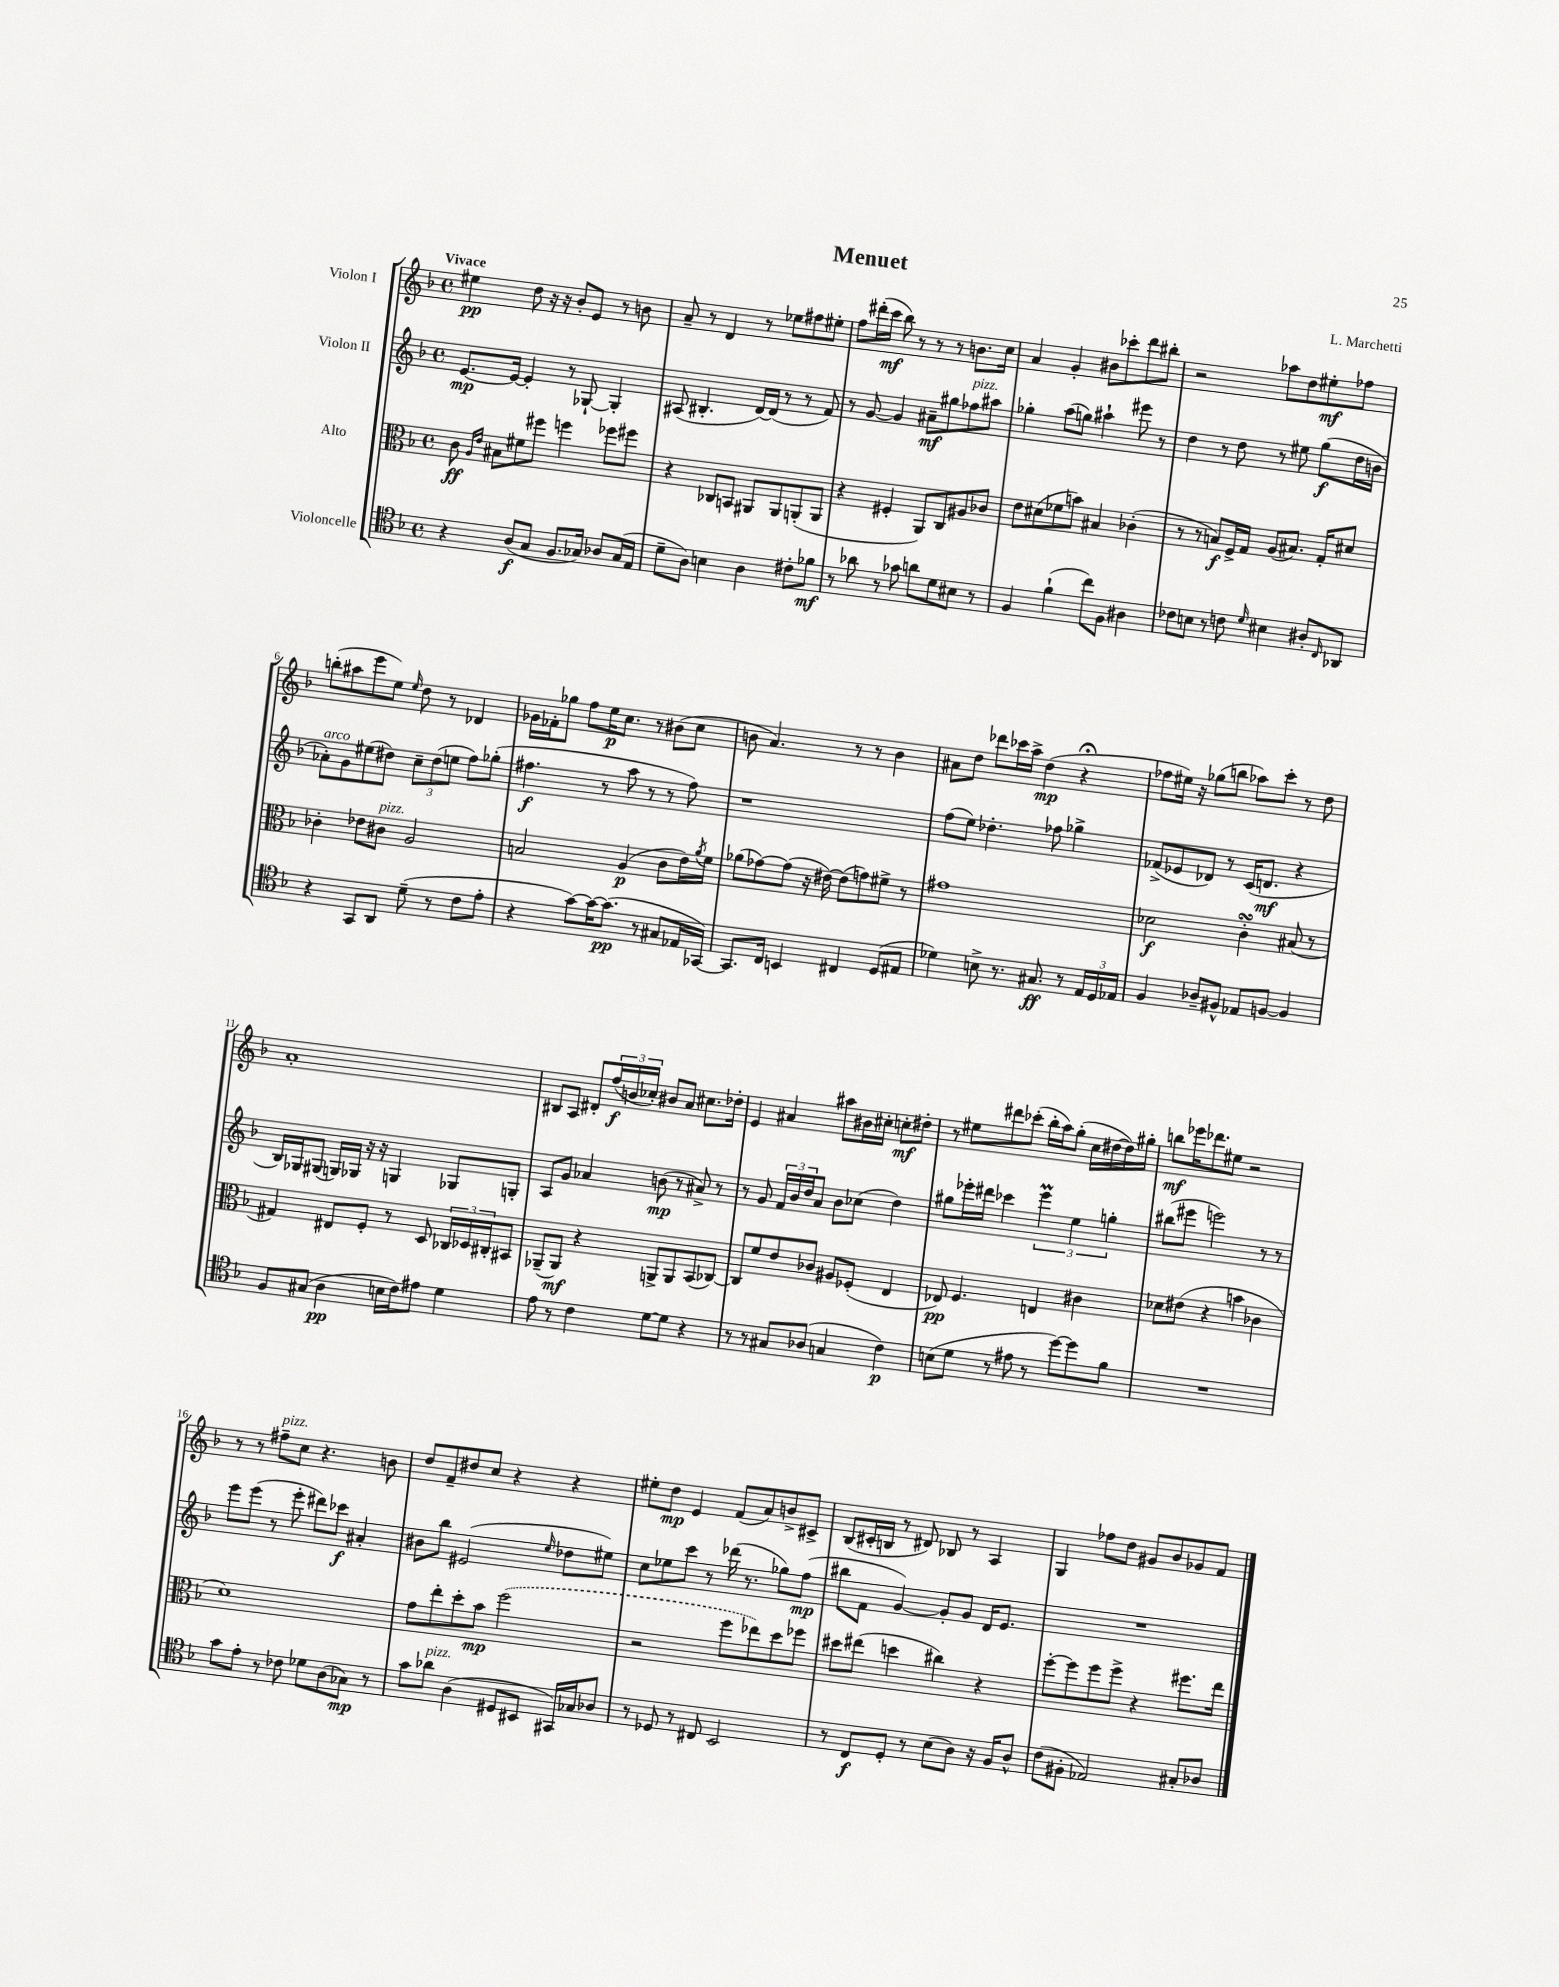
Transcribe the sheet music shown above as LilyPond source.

\header { title = "Menuet" composer = "L. Marchetti" }
<<
\new StaffGroup <<
\new Staff = "s0" \with { instrumentName = "Violon I" } {
    \clef treble \key f \major \defaultTimeSignature \time 4/4 \tempo "Vivace"
    eis''4\pp d''8 r16 r16 bes'8-. e'8 r8 b'8 |
    a'8-- r8 d'4 r8 ees''8 fis''8 eis''8-. |
    f''8 dis'''16-.( c'''16\mf bes''8) r8 r8 r8 b'8. c''16 |
    a'4 g'4-. bis'8 ces'''8-. d'''8 bis''8-. |
    r2 aes''8 d''8 eis''8-.\mf fes''8 |
    b''8-.( ais''8 e'''8 e''8) \grace { e''16 } d''8 r8 des'4 |
    ges'16 fes'16-. ges''8 f''8 e''16\p c''8. r8 bis'8( c''8 |
    b'8 a'4.) r8 r8 b'4 |
    ais'8 d''8 des'''8 ces'''16 a''16-> d''4\mp( r4\fermata |
    fes''8 eis''16) r16 ges''8( b''8 aes''8) c'''8-. r8 d''8 |
    a'1-. |
    bis8 a8 dis'8-. \tuplet 3/2 { f''16\f( b'16 ces''16-.) } bis'8 a'8 cis''8. des''16-. |
    e'4 ais'4 ais''8 bis'16 cis''16-. c''8-.\mf dis''8-. |
    r8 eis''8 dis'''8 ces'''8-.( bes''16-. a''16) g''8-.( c''16 dis''16~ dis''16) gis''16-. |
    b''8\mf ees'''16 des'''8. eis''8 r2 |
    r8 r8 fis''8--^\markup { \italic "pizz." } c''8 r4. b'8 |
    d''8 f'8-- dis''8 c''8 r4 r4 |
    eis''8-. d''8\mp e'4 f'8( a'8) b'8-> cis'8-> |
    bes8( cis'16-. b16 r8 dis'8) bes8 r8 a4 |
    g4 fes''8 d''8 gis'8 bes'8 ges'8 f'8 \bar "|." |
}
\new Staff = "s1" \with { instrumentName = "Violon II" } {
    \clef treble \key f \major \defaultTimeSignature \time 4/4
    e'8.~\mp e'16~ e'4-. r8 ges8~-! ges4-. |
    ais8( bis4.-. d'16~) d'16( r8 r8 f'8) |
    r8 g'8~ g'4 ais'8--\mf gis''8 fes''8^\markup { \italic "pizz." } ais''8 |
    ges''4-. a''8( g''8) ais''4-! eis'''8 r8 |
    d''4 r8 d''8 r8 eis''8 g''8\f( d''16 b'16 |
    aes'8-.^\markup { \italic "arco" }) g'8 eis''8( dis''8) \tuplet 3/2 { c''8-- dis''8( e''8 } f''8) ges''8-.( |
    fis''4.\f r8 a''8 r8 r8 fis''8) |
    r1 |
    f''8( e''8) des''4.-. fes''8 ges''4-> |
    fes'8->( ees'8 des'8) r8 c'16( d'8.\mf r4 |
    bes16) ges16 gis8( g16) ges16 r16 r16 g4 ges8 g8-. |
    a8 g'8 aes'4 b'8\mp( r8 ais'8->) r8 |
    r8 g'8 \tuplet 3/2 { f'16 bes'16 d''16 } a'8 bes'8 ces''8( d''4) |
    gis''8 ees'''16-. dis'''16 ces'''4 \tuplet 3/2 { ees'''4\prall e''4 g''4-. } |
    bis''8( eis'''8 e'''2) r8 r8 |
    e'''8 e'''8( r8 e'''8-. dis'''8) ces'''8\f ais'4-. |
    bis'8 bes''8 eis'2( \grace { e''16 } des''8 eis''8) |
    c''8 ees''8 c'''8 r8 des'''16( r8. ges''8) f''8\mp( |
    bis''8 f'8 g'4~) g'8-. g'8 d'16 e'8. |
    R1 \bar "|." |
}
\new Staff = "s2" \with { instrumentName = "Alto" } {
    \clef alto \key f \major \defaultTimeSignature \time 4/4
    c'8\ff \grace { a16 e'16 } bis8 fis'8 fis''8 f''4 fes''8 fis''8 |
    r4 ces8 b,8 ais,8 ais,8 a,8-.( a,8 |
    r4 fis4-. a,8) c8 ais8 ces'8 |
    e'8 dis'8( fes'8 b'8) bis4 ces'4-.( |
    r8 r8 b8\f) f16-> g16 a8( bis8.) g16-. dis'8 |
    ces'4-. ees'8 cis'8^\markup { \italic "pizz." } a2 |
    b2 a4\p( c'8 e'16) \acciaccatura { a'8 } f'16 |
    aes'8( ges'8~) ges'8( r16 eis'16~) eis'8( g'8) fis'8-> r8 |
    gis'1 |
    des'2\f c'4-.\turn bis8( r8 |
    gis4) eis8 f8-. r8 d8 \tuplet 3/2 { ces16 des16 cis16-. } bis,8 |
    aes,8--( aes,8\mf) r4 a,8-> a,8 bes,8( ces8~) |
    ces8 f'8 e'8 ces'8 ais8 fes8-.( e4 |
    ees8\pp) f4. e4 cis'4 |
    des'8 eis'8( r4 b'4 ces'4 |
    d'1) |
    g'8 e''8-. d''8-. bes'8\mp \once \slurDashed f''2( |
    r2 f''8 ees''8) d''8 fes''8 |
    dis''8 eis''8( d''4 cis''4) r4 |
    f''8~-. f''8 f''8 f''8-> r4 fis''8. e''16 \bar "|." |
}
\new Staff = "s3" \with { instrumentName = "Violoncelle" } {
    \clef tenor \key f \major \defaultTimeSignature \time 4/4
    r4 a8\f( g8 f8. ges16) aes8 ges16( e16 |
    d'8-- a8) b4 a4 cis'8-. fes'8\mf |
    r8 aes'8 r8 ges'8 a'8 d'8 bis8 r8 |
    f4 f'4-!( c''8) f8 ais4 |
    ces'8 b8 r8 c'8 \grace { d'16 } bis4 ais8-. \grace { c16 } aes,8 |
    r4 g,8 a,8 d'8--( r8 c'8 e'8-. |
    r4 g'8~) g'16~ g'8.\pp( r8 gis8 ees16 ges,16~) |
    ges,8. c16 b,4 cis4 d8( eis8 |
    des'4) b8-> r8. gis8.\ff r8 \tuplet 3/2 { e16 d16 ees16 } |
    f4 aes8-- fis8-^ ees8 f8~ f4 |
    f8 gis8( a4\pp b16 c'16) eis'8 d'4 |
    e'8 r8 c'4 d'8~ d'8 r4 |
    r8 r8 gis8 aes8( g4 c'4\p) |
    b8( d'8 r8 eis'8 r8 d''8~) d''8 f'8 |
    R1 |
    g'8 e'8-. r8 ces'8 des'8 a8( ges8\mp) r8 |
    g'8 aes'8^\markup { \italic "pizz." } a4( dis8 bis,8 gis,16) ges16 aes8 |
    r8 des8 r8 cis8 bes,2 |
    r8 c8\f d8-. r8 bes8( a8) r16 f16 a8-^ |
    c'8( fis8-. ees2) gis8-. aes8 \bar "|." |
}
>>
>>
